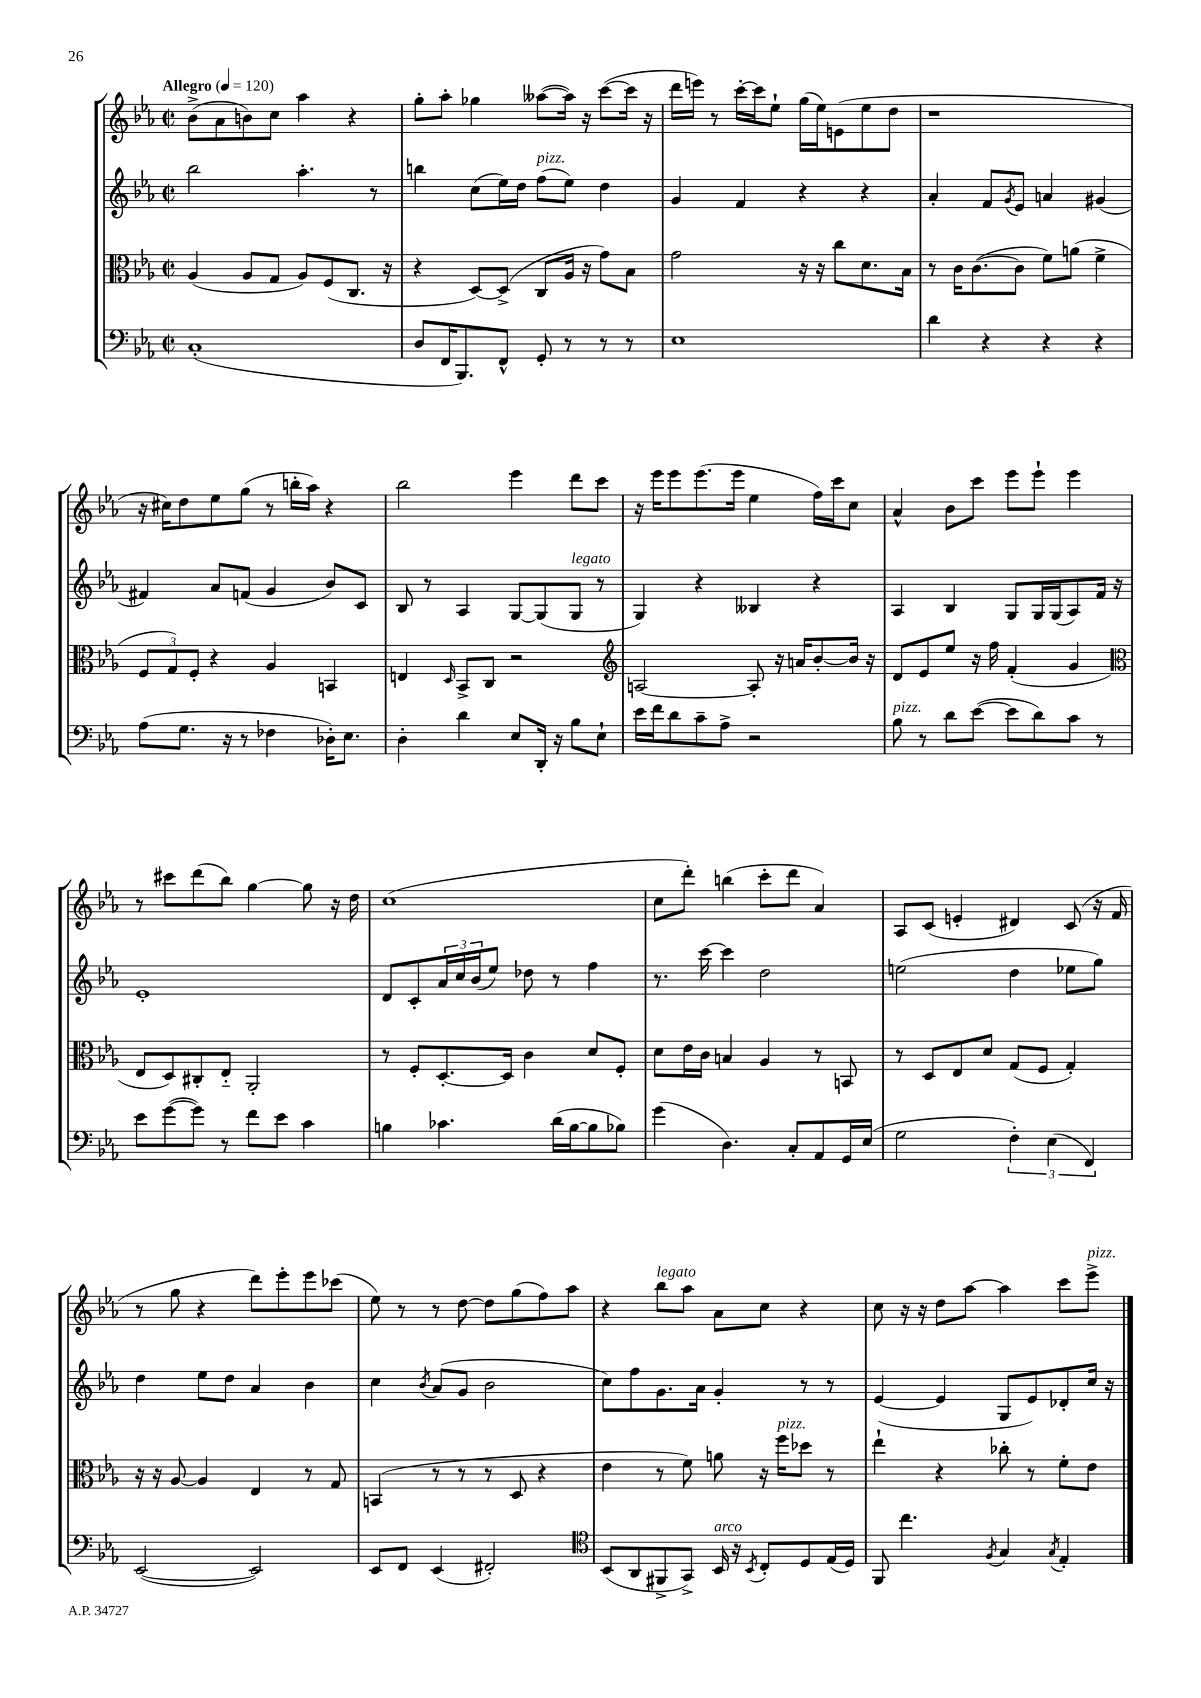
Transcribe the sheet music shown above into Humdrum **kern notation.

**kern	**kern	**kern	**kern
*part4	*part3	*part2	*part1
*staff4	*staff3	*staff2	*staff1
*clefF4	*clefC3	*clefG2	*clefG2
*k[b-e-a-]	*k[b-e-a-]	*k[b-e-a-]	*k[b-e-a-]
*M2/2	*M2/2	*M2/2	*M2/2
*met(c|)	*met(c|)	*met(c|)	*met(c|)
*MM120	*MM120	*MM120	*MM120
=1	=1	=1	=1
!	!	!	!LO:TX:a:B:t=Allegro
(1C'	(4A-/	2bb-\	(8b-^\L
.	.	.	8a-\
.	8A-/L	.	8bn\)
.	8G/J	.	8cc\J
.	8A-/L)	4.aa-'\	4aa-\
.	(8F/	.	.
.	8.C/J	.	4r
.	.	8r	.
.	16r	.	.
=2	=2	=2	=2
8D/L	4r	4bbn\	8gg'\L
16FF/K	.	.	8aa-'\J
8.BBB-/)	.	.	.
.	[8D/L)	(8cc\L	4gg-X\
8FF^^/J	(8D^/J]	16ee-\L)	.
.	.	16dd\JJ	.
!	!	!LO:TX:a:i:t=pizz.	!
8GG'/	8C/L	(8ff\L	([8aa--X\L
8r	16A-/Jk	8ee-\J)	16aa--\Jk])
.	16r	.	16r
8r	8g\L)	4dd\	([8ccc\L
8r	8B-\J	.	16ccc\Jk]
.	.	.	16r
=3	=3	=3	=3
1E-	2g\	4g/	16ddd\LL
.	.	.	16eeen\JJ)
.	.	.	8r
.	.	4f/	[16ccc'\LL
.	.	.	16ccc\J]
.	.	.	8ee-`\J
.	16r	4r	(16gg\LL
.	16r	.	16ee-\J)
.	8cc\L	.	(8en\
.	8.d\	4r	8ee-\
.	.	.	8dd\J
.	16B-\Jk	.	.
=4	=4	=4	=4
4d\	8r	4a-'/	1r
.	16c\KL	.	.
.	([8.c\	.	.
4r	.	8f/L	.
.	.	8qg/	.
.	8c\J]	8e-/J	.
4r	8f\L)	4an/	.
.	(8an\J	.	.
4r	4f^\	(4g#X/	.
!!LO:LB:g=z
=5	=5	=5	=5
(8A-\L	12F/L	4f#X/)	16r
.	.	.	16cc#X\KL)
.	12G/)	.	.
8.G\J	.	.	8dd\
.	12F'/J	.	.
.	4r	8a-/L	8ee-\
16r	.	.	.
8r	.	(8fn/J	(8gg\J
4F-X\	4A-/	4g/	8r
.	.	.	16bbn'\LL
.	.	.	16aa-\JJ)
16D-X'\KL)	4BBn/	8b-/L)	4r
8.E-\J	.	.	.
.	.	8c/J	.
=6	=6	=6	=6
4D'\	4En/	8B-/	2bb-\
.	.	8r	.
.	16qqD/	.	.
4d\	8BB-^/L	4A-/	.
.	8C/J	.	.
8E-/L	2r	[8G/L	4eee-\
16DD'/Jk	.	(8G/]	.
16r	.	.	.
!	!	!LO:TX:a:i:t=legato	!
8B-\L	.	8G/J	8ddd\L
8E-`\J	.	8r	8ccc\J
=7	=7	=7	=7
*	*clefG2	*	*
16e-\LL	[2An/	4G/)	16r
16f\J	.	.	16eee-\KL
8d\	.	.	8eee-\
8c~\	.	4r	(8.eee-\
8A-^\J	.	.	.
.	.	.	16eee-\Jk
2r	8A'/]	4B--X/	4ee-\
.	16r	.	.
.	16an/KL	.	.
.	[8b-'/	4r	16ff\LL)
.	.	.	16ccc\J
.	16b-/Jk]	.	8cc\J
.	16r	.	.
=8	=8	=8	=8
!LO:TX:a:i:t=pizz.	!	!	!
8B-\	8d/L	4A-/	4a-^^/
8r	8e-/	.	.
8d\L	8ee-/J	4B-/	8b-\L
([8e-\J	16r	.	8ccc\J
.	16ff\	.	.
8e-\L]	(4f'/	8G/L	8eee-\L
8d\)	.	16G/L	8eee-`\J
.	.	(16G/J	.
8c\J	4g/	8A-/)	4eee-\
8r	.	16f/Jk	.
.	.	16r	.
!!LO:LB:g=z
=9	=9	=9	=9
*	*clefC3	*	*
8e-\L	8E-/L	1e-'	8r
([8g\	8D/)	.	8ccc#X\L
8g\J])	8C#X'/	.	(8ddd\
8r	8E-/J	.	8bb-\J)
8f\L	2AA-'/	.	[4gg\
8e-\J	.	.	.
4c\	.	.	8gg\]
.	.	.	16r
.	.	.	16dd\
=10	=10	=10	=10
4Bn\	8r	8d/L	(1cc
.	8F'/L	8c'/	.
4.c-X\	[8.D'/	24a-/L	.
.	.	24cc/	.
.	.	(24b-/J	.
.	.	8ee-/J)	.
.	16D/Jk]	.	.
.	4c\	8dd-X\	.
(16d\LL	.	8r	.
[16B\J	.	.	.
8B\]	8d/L	4ff\	.
8B-X\J)	8F'/J	.	.
=11	=11	=11	=11
(4g\	8d\L	8.r	8cc\L
.	16e-\L	.	8ddd'\J)
.	16c\JJ	[16ccc\	.
4.D\)	4Bn/	4ccc\]	(4bbn\
.	4A-/	2dd\	8ccc'\L
8C'/L	.	.	8ddd\J
8AA-/	8r	.	4a-/)
16GG/L	8BBn/	.	.
(16E-/JJ	.	.	.
=12	=12	=12	=12
2G\	8r	(2een\	8A-/L
.	8D/L	.	(8c/J
.	8E-/	.	4en'/
.	8d/J	.	.
6F'\)	(8G/L	4dd\	4d#X/)
.	8F/J	.	.
(6E-\	.	.	.
.	4G'/)	8ee-X\L	(8c/
6FF/)	.	.	.
.	.	8gg\J)	16r
.	.	.	16f/
!!LO:LB:g=z
=13	=13	=13	=13
([2EE-/	16r	4dd\	8r
.	16r	.	.
.	[8A-/	.	8gg\
.	4A-/]	8ee-\L	4r
.	.	8dd\J	.
2EE-/])	4E-/	4a-/	8ddd\L)
.	.	.	8eee-'\
.	8r	4b-\	8eee-\
.	8G/	.	(8ccc-X\J
=14	=14	=14	=14
8EE-/L	(4BBn/	4cc\	8ee-\)
8FF/J	.	.	8r
.	.	8qb-/	.
(4EE-/	8r	(8a-/L	8r
.	8r	8g/J	[8dd\
2FF#X'/)	8r	2b-\	8dd\L]
.	8D/	.	(8gg\
.	4r	.	8ff\)
.	.	.	8aa-\J
=15	=15	=15	=15
*clefC4	*	*	*
(8BB-/L	4e-\	8cc\L)	4r
8AA-/	.	8ff\	.
!	!	!	!LO:TX:a:i:t=legato
8FF#X^/	8r	8.g\	8bb-\L
8GG^/J)	8f\)	.	8aa-\J
.	.	16a-\Jk	.
!LO:TX:a:i:t=arco	!	!	!
16BB-/	8an\	4g'/	8a-\L
16r	.	.	.
8qBB-/	.	.	.
8C'/L	16r	.	8cc\J
!	!LO:TX:a:i:t=pizz.	!	!
.	16ff\KL	.	.
8D/	8dd-X\J	8r	4r
(16E-/L	8r	8r	.
16D/JJ)	.	.	.
=16	=16	=16	=16
8FF/	4ee-`\	([4e-/	8cc\
4.cc\	.	.	16r
.	.	.	16r
.	4r	4e-/]	8dd\L
.	.	.	[8aa-\J
8qF/	.	.	.
4G/	8cc-X'\	8G/L	4aa-\]
.	8r	8e-/)	.
8qG/	.	.	.
4E-'/	8f'\L	8d-X'/	8ccc\L
!	!	!	!LO:TX:a:i:t=pizz.
.	8e-\J	16cc/Jk	8eee-^\J
.	.	16r	.
==	==	==	==
*-	*-	*-	*-
